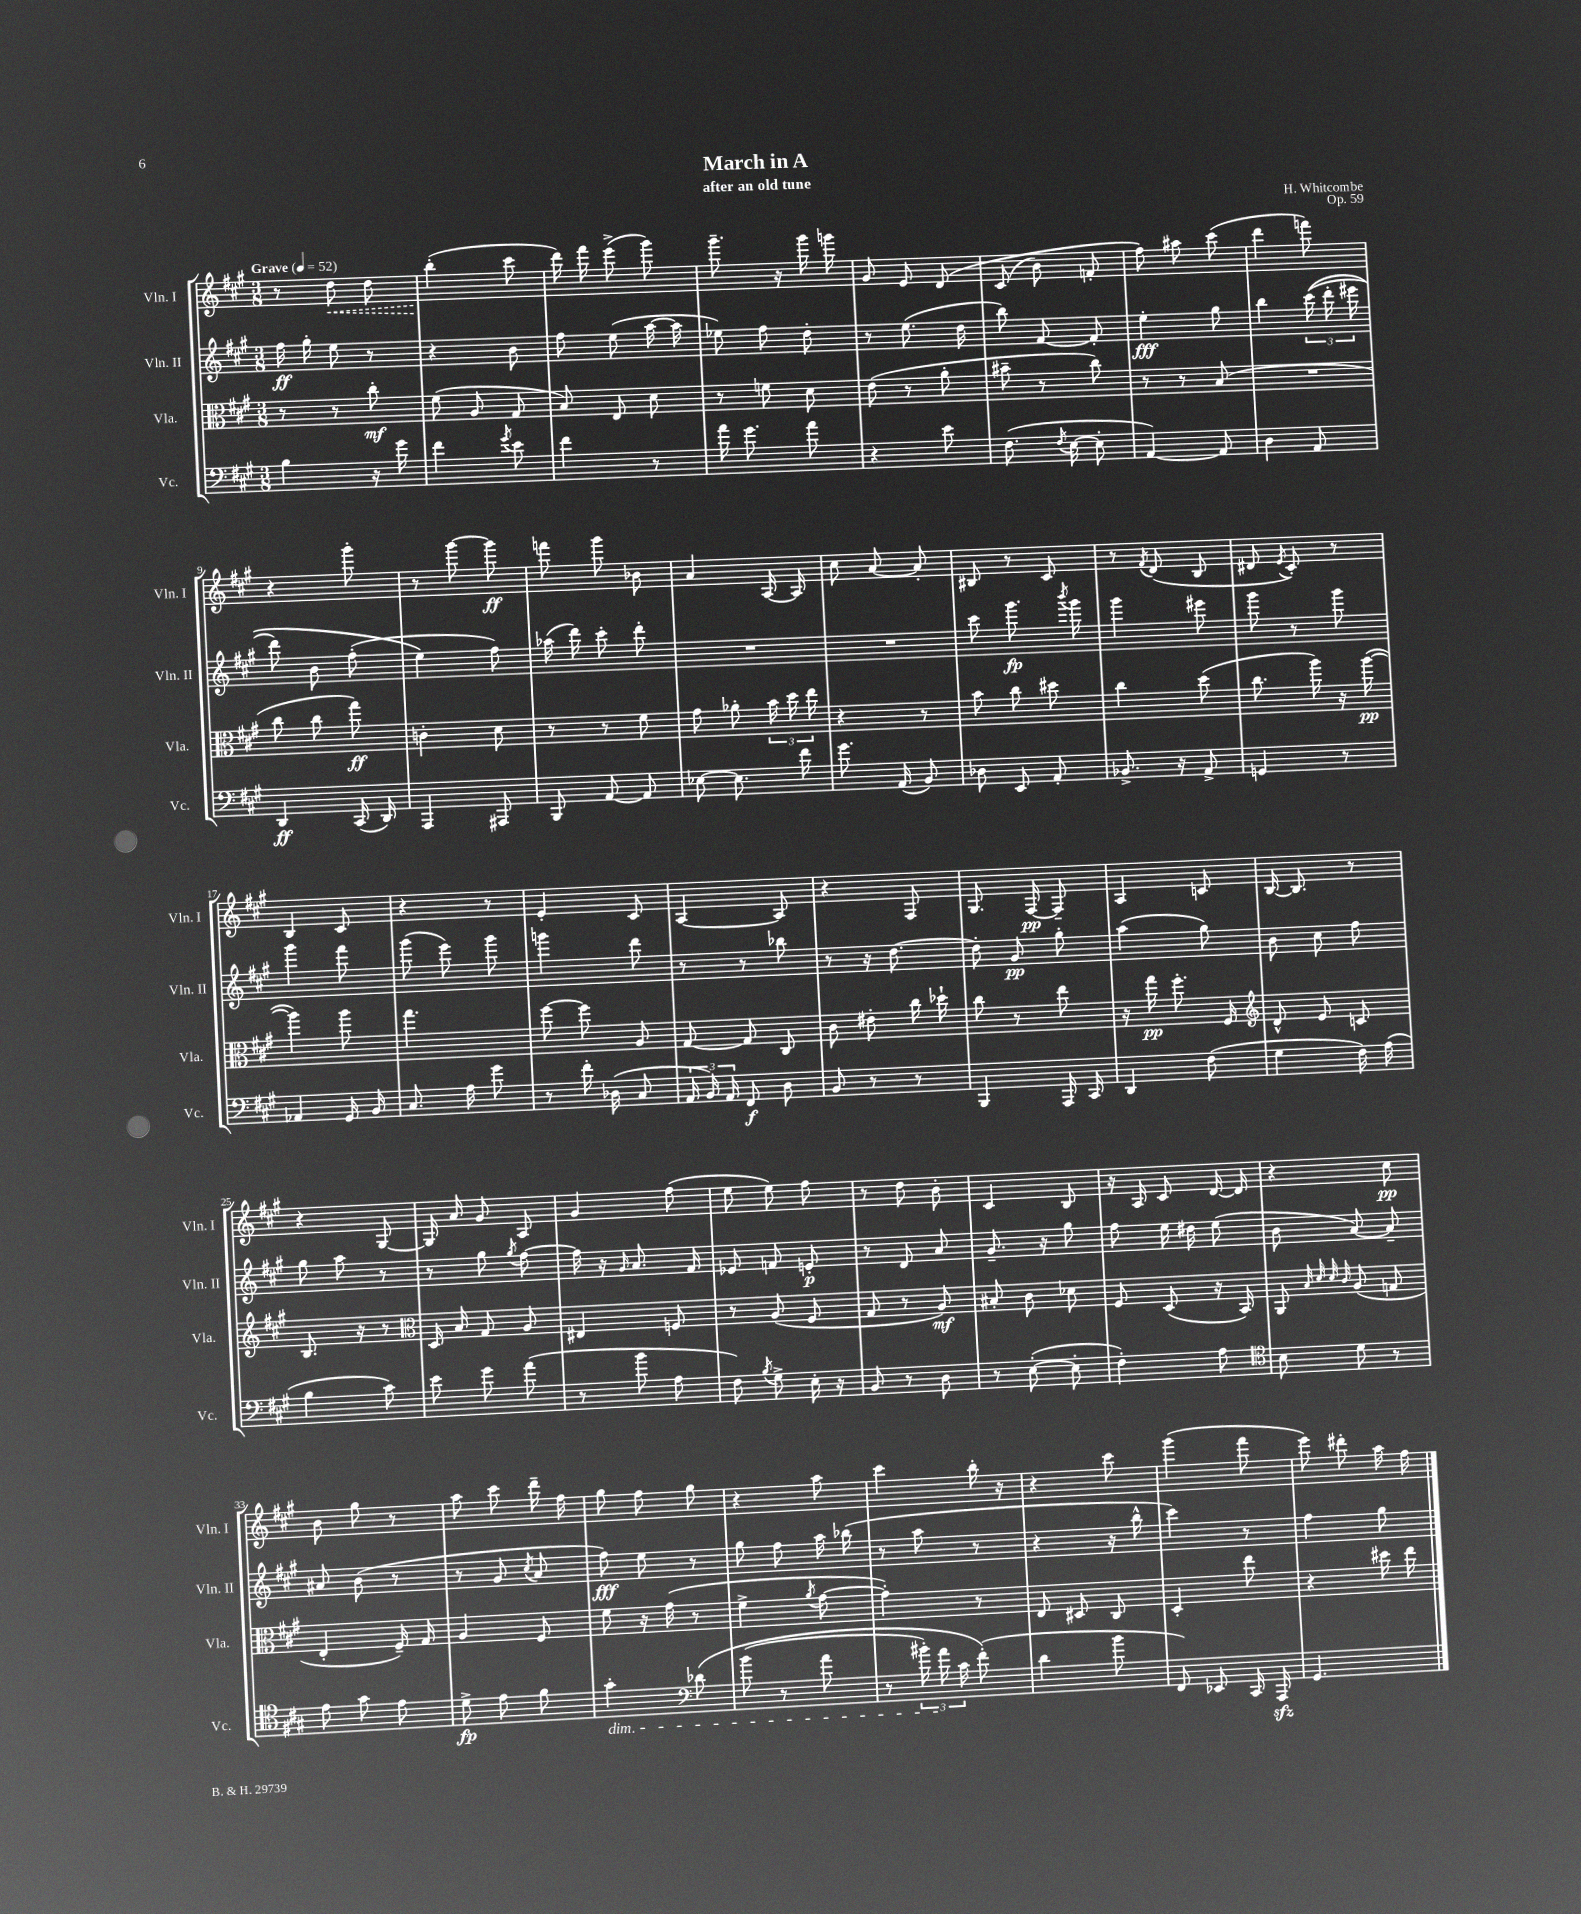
\header { title = "March in A" composer = "H. Whitcombe" subtitle = "after an old tune" opus = "Op. 59" }
<<
\new StaffGroup <<
\new Staff = "s0" \with { instrumentName = "Vln. I" shortInstrumentName = "Vln. I" } {
    \clef treble \key a \major \numericTimeSignature \time 3/8 \tempo "Grave" 4 = 52
    \autoBeamOff r8 \once \override Hairpin.style = #'dashed-line d''8\< d''8 |
    b''4-.\!( cis'''8 |
    d'''16) fis'''16 e'''8->( gis'''8) |
    gis'''8.-- r16 gis'''16 g'''16 |
    gis'8 e'8 d'8\( |
    cis'8( b'8) f'8-. |
    fis''8\) ais''8 cis'''8( |
    d'''4 f'''8) |
    r4 gis'''8-. |
    r8 gis'''8~ gis'''8\ff |
    f'''8 gis'''8 bes'8 |
    a'4 a16~ a16 |
    cis''8 a'8~ a'8-. |
    bis8 r8 cis'8 |
    r8 \acciaccatura { fis'8 } d'8( b8 |
    dis'8 \acciaccatura { e'8 } cis'8-.) r8 |
    b4 cis'8 |
    r4 r8 |
    e'4-. cis'8 |
    a4~ a8 |
    r4 fis8 |
    gis8. fis16~\pp fis8-- |
    a4 c'8 |
    b16~ b8. r8 |
    r4 gis8~ |
    gis16 a'16 gis'8 a8 |
    gis'4 fis''8( |
    e''8 e''8) fis''8 |
    r8 d''8 b'8-. |
    cis'4 b8 |
    r16 a16 cis'8 d'16~ d'16 |
    r4 cis''8\pp |
    b'8 gis''8 r8 |
    a''8 cis'''8 d'''16-- fis''16 |
    gis''8 fis''8 gis''8 |
    r4 a''8 |
    cis'''4 b''16-. r16 |
    r4 cis'''8 |
    gis'''4( fis'''8 |
    e'''8) dis'''8-. a''16 fis''16 \bar "|." |
}
\new Staff = "s1" \with { instrumentName = "Vln. II" shortInstrumentName = "Vln. II" } {
    \clef treble \key a \major \numericTimeSignature \time 3/8
    \autoBeamOff fis''16\ff gis''16-. e''8 r8 |
    r4 b'8 |
    fis''8 e''8( a''16~ a''16 |
    ees''8) fis''8 d''8-. |
    r8 e''8.( d''16 |
    b''8) fis'8~ fis'8-. |
    e''4-.\fff gis''8 |
    b''4 \tuplet 3/2 { cis'''16(\( d'''16-. eis'''16 } |
    d'''8) b'8 fis''8-.( |
    e''4\) fis''8) |
    aes''16( d'''16) cis'''8-. d'''8-. |
    R4. |
    R4. |
    cis'''8 gis'''8.\fp \acciaccatura { b'''8 } gis'''16 |
    gis'''4 eis'''8 |
    gis'''8 r8 gis'''8 |
    gis'''4 fis'''8 |
    gis'''8( e'''8) gis'''8 |
    g'''4 d'''8 |
    r8 r8 bes''8 |
    r8 r16 d''8.~ |
    d''8-. gis'8\pp gis''8-. |
    a''4( gis''8) |
    b'8 cis''8 fis''8 |
    gis''8 a''8 r8 |
    r8 gis''8 \acciaccatura { gis''8 } fis''8~ |
    fis''16 r16 \grace { gis'16 } a'8. fis'16 |
    ees'8 f'8 e'8-.\p |
    r8 d'8 a'8 |
    gis'8.-- r16 gis''8 |
    fis''8 e''16 dis''16 e''8( |
    b'8 a'8~) a'8-- |
    ais'8 b'8( r8 |
    r8 gis'8 \acciaccatura { cis''8 } a'8 |
    fis''8\fff) e''8 r8 |
    gis''8 fis''8 a''16 bes''16( |
    r8 a''8 r8 |
    r4 r16 b''16-^ |
    cis'''4) r8 |
    fis''4 gis''8 \bar "|." |
}
\new Staff = "s2" \with { instrumentName = "Vla." shortInstrumentName = "Vla." } {
    \clef alto \key a \major \numericTimeSignature \time 3/8
    \autoBeamOff r8 r8 cis''8-.\mf |
    fis'8( a8 gis8 |
    b8) e8 d'8 |
    r8 f'8 d'8 |
    e'8( r8 a'8-. |
    bis'8-- r8 cis''8) |
    r8 r8 b8( |
    R4. |
    cis''8 cis''8 gis''8\ff) |
    c'4-. d'8 |
    r8 r8 fis'8 |
    gis'8 aes'8-. \tuplet 3/2 { b'16 d''16 e''16 } |
    r4 r8 |
    b'8 cis''8 dis''8 |
    cis''4 d''8( |
    cis''8. a''16) r16 a''16~\pp( |
    a''4) a''8 |
    gis''4. |
    fis''8~ fis''8 a8 |
    gis8~ gis8 cis8 |
    cis'8 eis'8-. cis''16 des''16-! |
    cis''8 r8 e''8 |
    r16 gis''16\pp fis''8.-. fis16 |
    \clef treble d'8-^ e'8 c'8 |
    b8. r16 r8 |
    \clef alto d16 b16 gis8 a8 |
    eis4 f8 |
    r8 a8( fis8 |
    gis8 r8 a8\mf) |
    bis8-. cis'8 des'8 |
    fis8 d8( r16 b,16) |
    a,8 \grace { b32 d'32 d'32 cis'32 } a8( g8 |
    e4-. fis16--) gis16 |
    a4 fis8 |
    fis'8 r16 gis'16( r8 |
    fis'4-> \acciaccatura { a'8 } gis'8~ |
    gis'4-.) r8 |
    e8 dis8 cis8 |
    d4-. e''8 |
    r4 dis''16 e''16 \bar "|." |
}
\new Staff = "s3" \with { instrumentName = "Vc." shortInstrumentName = "Vc." } {
    \clef bass \key a \major \numericTimeSignature \time 3/8
    \autoBeamOff b4 r16 gis'16 |
    fis'4 \acciaccatura { gis'8 } e'8 |
    fis'4 r8 |
    a'16 gis'8. a'8 |
    r4 e'8 |
    fis8.( \acciaccatura { fis8 } e16~ e8-. |
    a,4~) a,8 |
    d4 a,8 |
    d,4\ff cis,16( d,16) |
    a,,4 ais,,8 |
    b,,8 a,8~ a,8 |
    ees8~ ees8. fis'16 |
    gis'8. a,16( b,8) |
    des8 e,8 a,8-. |
    bes,8.-> r16 a,8-> |
    g,4 r8 |
    aes,4 gis,16 b,16 |
    cis8. a16 gis'8 |
    r8 fis'16-. des16( cis8 |
    \tuplet 3/2 { a,16 b,16) a,16 } fis,8\f d8 |
    b,8 r8 r8 |
    b,,4 a,,16 cis,16 |
    d,4 fis8( |
    gis4 fis16) a16( |
    b4 cis'8) |
    e'8 gis'8 a'8( |
    r8 b'8 a8 |
    fis8) \acciaccatura { b8 } gis8-> e16-. r16 |
    b,8 r8 d8 |
    r8 e8~-.( e8-. |
    fis4-.) a8 |
    \clef tenor b8 d'8 r8 |
    e'8 gis'8 e'8 |
    d'8->\fp e'8 fis'8 |
    gis'4-.\dim \clef bass des'8\( |
    b'8( r8 a'8 |
    r8 \tuplet 3/2 { bis'16-.) a'16\! cis'16 } fis'8-.(\) |
    d'4 b'8 |
    fis,8) ees,8 cis,16 a,,16\sfz |
    gis,4. \bar "|." |
}
>>
>>
